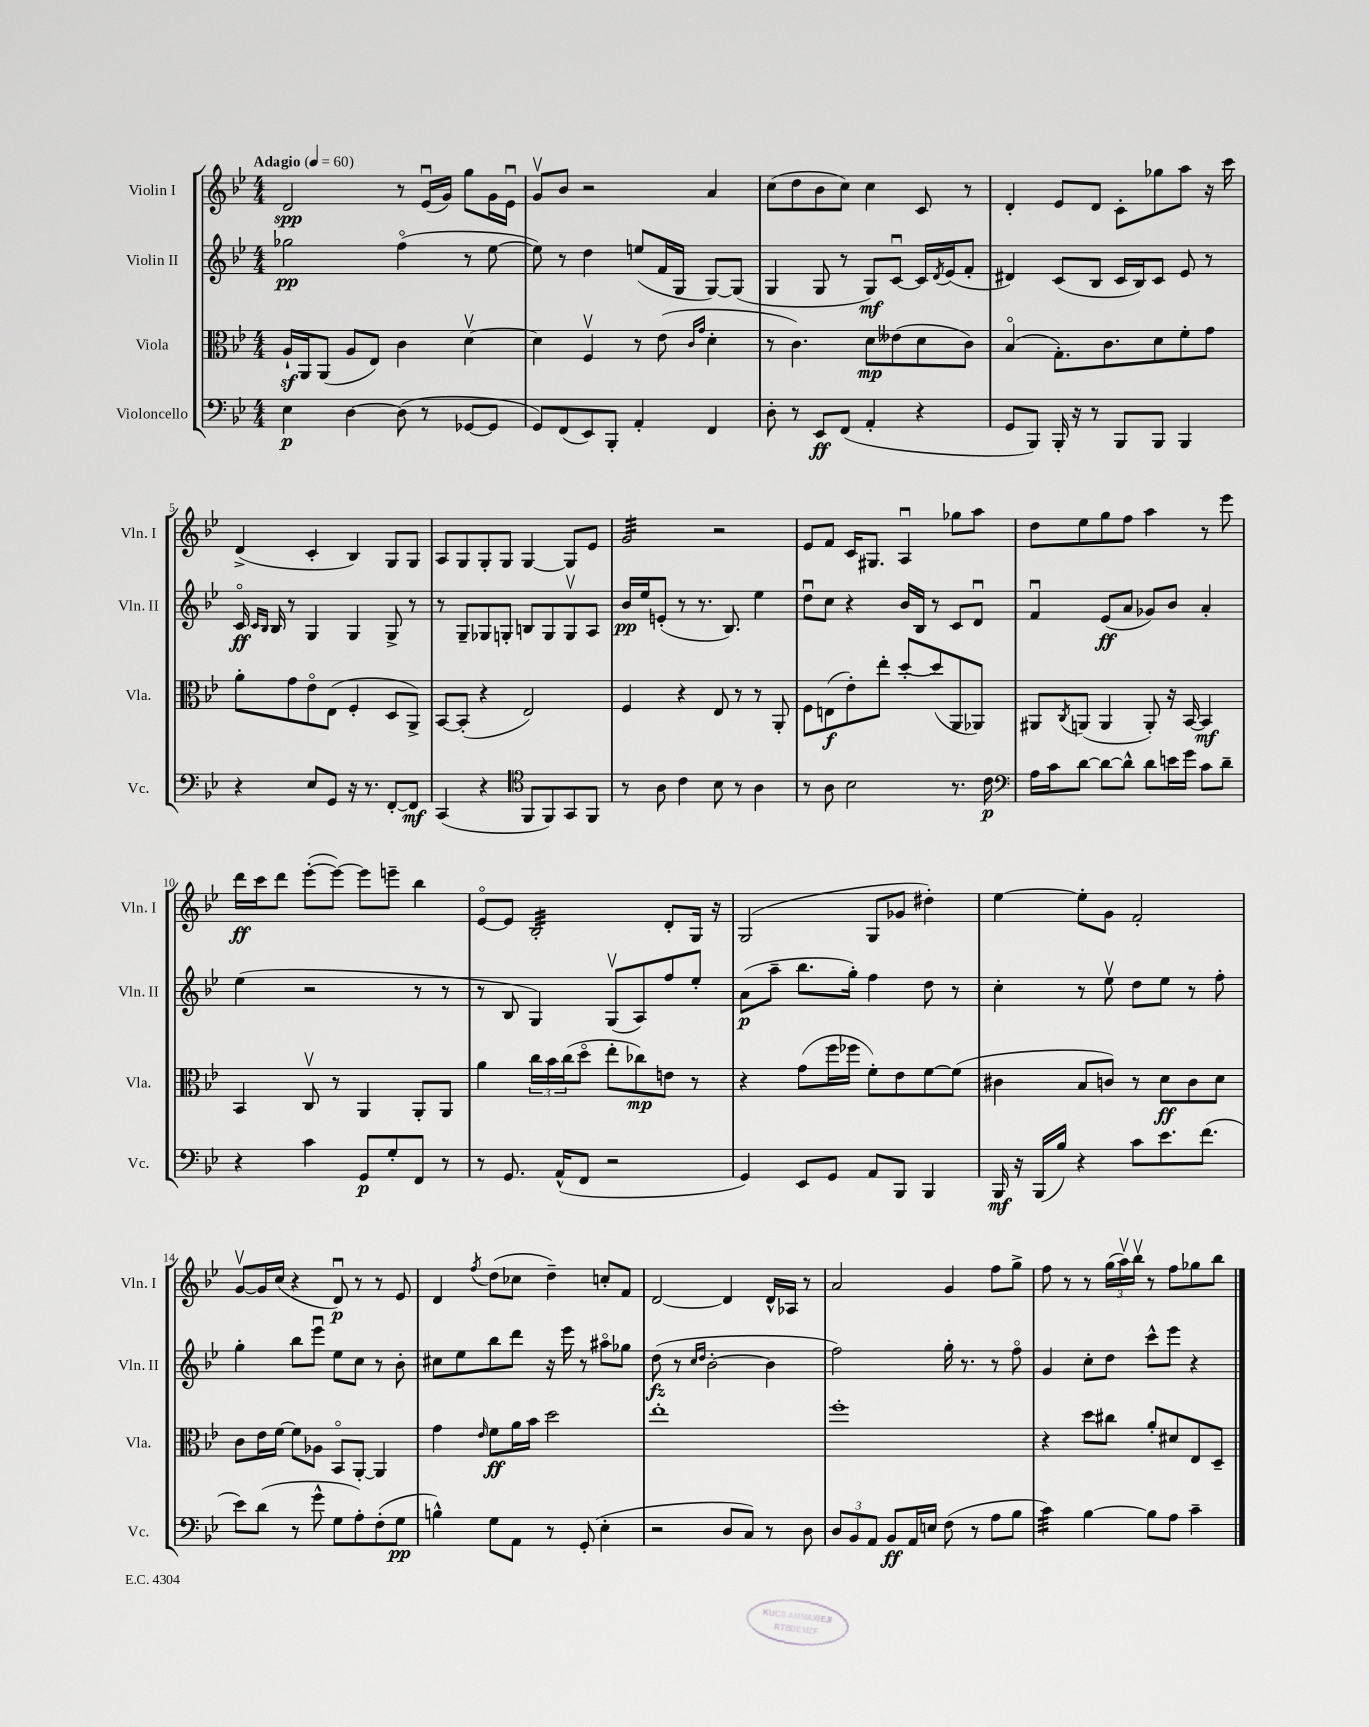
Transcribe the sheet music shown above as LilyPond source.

<<
\new StaffGroup <<
\new Staff = "s0" \with { instrumentName = "Violin I" shortInstrumentName = "Vln. I" } {
    \clef treble \key bes \major \numericTimeSignature \time 4/4 \tempo "Adagio" 4 = 60
    d'2\spp r8 ees'16\downbow( g'16) g''8 g'16 ees'16\downbow |
    g'8\upbow bes'8 r2 a'4 |
    c''8( d''8 bes'8 c''8) c''4 c'8 r8 |
    d'4-. ees'8 d'8 c'8-. ges''8 a''8 r16 c'''16 |
    d'4->( c'4-. bes4) g8 g8 |
    a8 g8 g8-. g8 g4~ g8 ees'8 |
    g'2:32 r2 |
    ees'8 f'8 c'16 gis8. a4\downbow ges''8 a''8 |
    d''8 ees''8 g''8 f''8 a''4 r8 ees'''8 |
    d'''16\ff c'''16 d'''8 ees'''8~-.( ees'''8~) ees'''8 e'''8-- bes''4 |
    ees'8~\flageolet ees'8 bes2:32-. d'8-. g16 r16 |
    g2( g8 ges'8 dis''4-.) |
    ees''4~ ees''8-. g'8 f'2-. |
    g'8~\upbow g'16 c''16( r4 d'8\downbow\p) r8 r8 ees'8 |
    d'4 \acciaccatura { f''8 } d''8( ces''8 d''4--) c''8-. f'8 |
    d'2~ d'4 d'16-^ aes16 r8 |
    a'2 g'4 f''8 g''8-> |
    f''8 r8 r8 \tuplet 3/2 { g''16( a''16\upbow) bes''16\upbow } r8 f''8 ges''8 bes''8 \bar "|." |
}
\new Staff = "s1" \with { instrumentName = "Violin II" shortInstrumentName = "Vln. II" } {
    \clef treble \key bes \major \numericTimeSignature \time 4/4
    ges''2\pp f''4\flageolet( r8 ees''8~ |
    ees''8) r8 d''4 e''8( f'16 g16 g8~) g8( |
    g4 g8 r8 g8\mf) c'8~\downbow c'16 \acciaccatura { d'8 } ees'16( f'8-. |
    dis'4) c'8( bes8 c'16 bes16) c'8 ees'8 r8 |
    c'16\flageolet\ff \grace { c'16 bes16 } bes16 r8 g4 g4 g8-> r8 |
    r8 g8-- ges8 g8-. b8 g8 g8\upbow a8 |
    bes'16\pp ees''16 e'8-.( r8 r8. bes8.) ees''4 |
    d''8\downbow c''8 r4 bes'16 bes16 r8 c'8 d'8\downbow |
    f'4\downbow ees'8\ff( a'8 ges'8) bes'8 a'4-. |
    ees''4( r2 r8 r8 |
    r8 bes8 g4) g8\upbow( a8) f''8 ees''8-. |
    a'8\p( a''8-- bes''8. g''16-.) f''4 d''8 r8 |
    c''4-. r8 ees''8\upbow d''8 ees''8 r8 f''8-. |
    g''4-. bes''8 ees'''8\downbow ees''8 c''8 r8 bes'8-. |
    cis''8 ees''8 bes''8 d'''8 r16 ees'''16 r8 ais''8\flageolet ges''8 |
    d''8\fz( r8 \grace { c''16 d''16 } bes'2~-. bes'4 |
    f''2) g''16-. r8. r8 f''8\flageolet |
    g'4 c''8-. d''8 c'''8-^ ees'''8 r4 \bar "|." |
}
\new Staff = "s2" \with { instrumentName = "Viola" shortInstrumentName = "Vla." } {
    \clef alto \key bes \major \numericTimeSignature \time 4/4
    a16-!\sf a,16 a,8( a8 ees8) c'4 d'4~\upbow |
    d'4 f4\upbow r8 ees'8( \grace { c'16 g'16 } d'4-. |
    r8 c'4.) d'8\mp eeses'8( d'8 c'8) |
    bes4\flageolet( g8.-.) c'8. d'8 f'8-. g'8 |
    a'8-. g'8 ees'8\flageolet ees8( f4-. d8 a,8->) |
    bes,8~ bes,8-.( r4 ees2) |
    f4 r4 ees8 r8 r8 a,8-. |
    f8 e8\f( ees'8-.) ees''8-. d''8~-. d''8( a,8 aes,8) |
    ais,8 \acciaccatura { c8 } a,8( a,4 a,8-.) r16 bes,16~ bes,4\mf |
    bes,4 c8\upbow r8 a,4 a,8-. a,8 |
    a'4 \tuplet 3/2 { c''16 bes'16 c''16( } d''8\flageolet ees''8-. ces''8\mp) e'8 r8 |
    r4 g'8( f''16 fes''16 f'8-.) ees'8 f'8~ f'8( |
    cis'4 bes8 c'8) r8 d'8\ff c'8 d'8 |
    c'8 ees'16 f'16~ f'8 aes8 bes,8\flageolet a,8~-. a,4 |
    g'4 \grace { ees'16 } f'8\ff a'16 bes'16 d''2 |
    ees''1-. |
    f''1-. |
    r4 d''8 cis''8 a'8-. dis'8 ees8 d8-- \bar "|." |
}
\new Staff = "s3" \with { instrumentName = "Violoncello" shortInstrumentName = "Vc." } {
    \clef bass \key bes \major \numericTimeSignature \time 4/4
    ees4\p d4~ d8( r8 ges,8~ ges,8 |
    g,8) f,8( ees,8) bes,,8-. a,4-. f,4 |
    d8-. r8 ees,8\ff f,8( a,4-. r4 |
    g,8 bes,,8) bes,,16-. r16 r8 bes,,8 bes,,8 bes,,4 |
    r4 ees8 g,8 r16 r8. f,8~-. f,8\mf |
    c,4( r4 \clef tenor f,8 f,8) g,8 f,8 |
    r8 a8 c'4 bes8 r8 a4 |
    r8 a8 bes2 r8. c'16\p |
    \clef bass a16 c'16 d'8~ d'8~ d'8-^ d'8 e'16 g'16 c'8 d'8-- |
    r4 c'4 g,8\p g8-. f,8 r8 |
    r8 g,8. a,16-^( f,8 r2 |
    g,4) ees,8 g,8 a,8 bes,,8 bes,,4 |
    bes,,16\mf r16 bes,,16( bes16) r4 c'8 ees'8. f'8.( |
    ees'8) d'8( r8 g'8-^ g8 a8-.) f8-.( g8\pp |
    b4-^) g8 a,8 r8 g,8-.( ees4-. |
    r2 d8 c8) r8 d8 |
    \tuplet 3/2 { d8 bes,8 a,8 } bes,8\ff a,16 e16 f8( r8 a8 bes8 |
    c'4:32) bes4~ bes8 a8 c'4-- \bar "|." |
}
>>
>>
